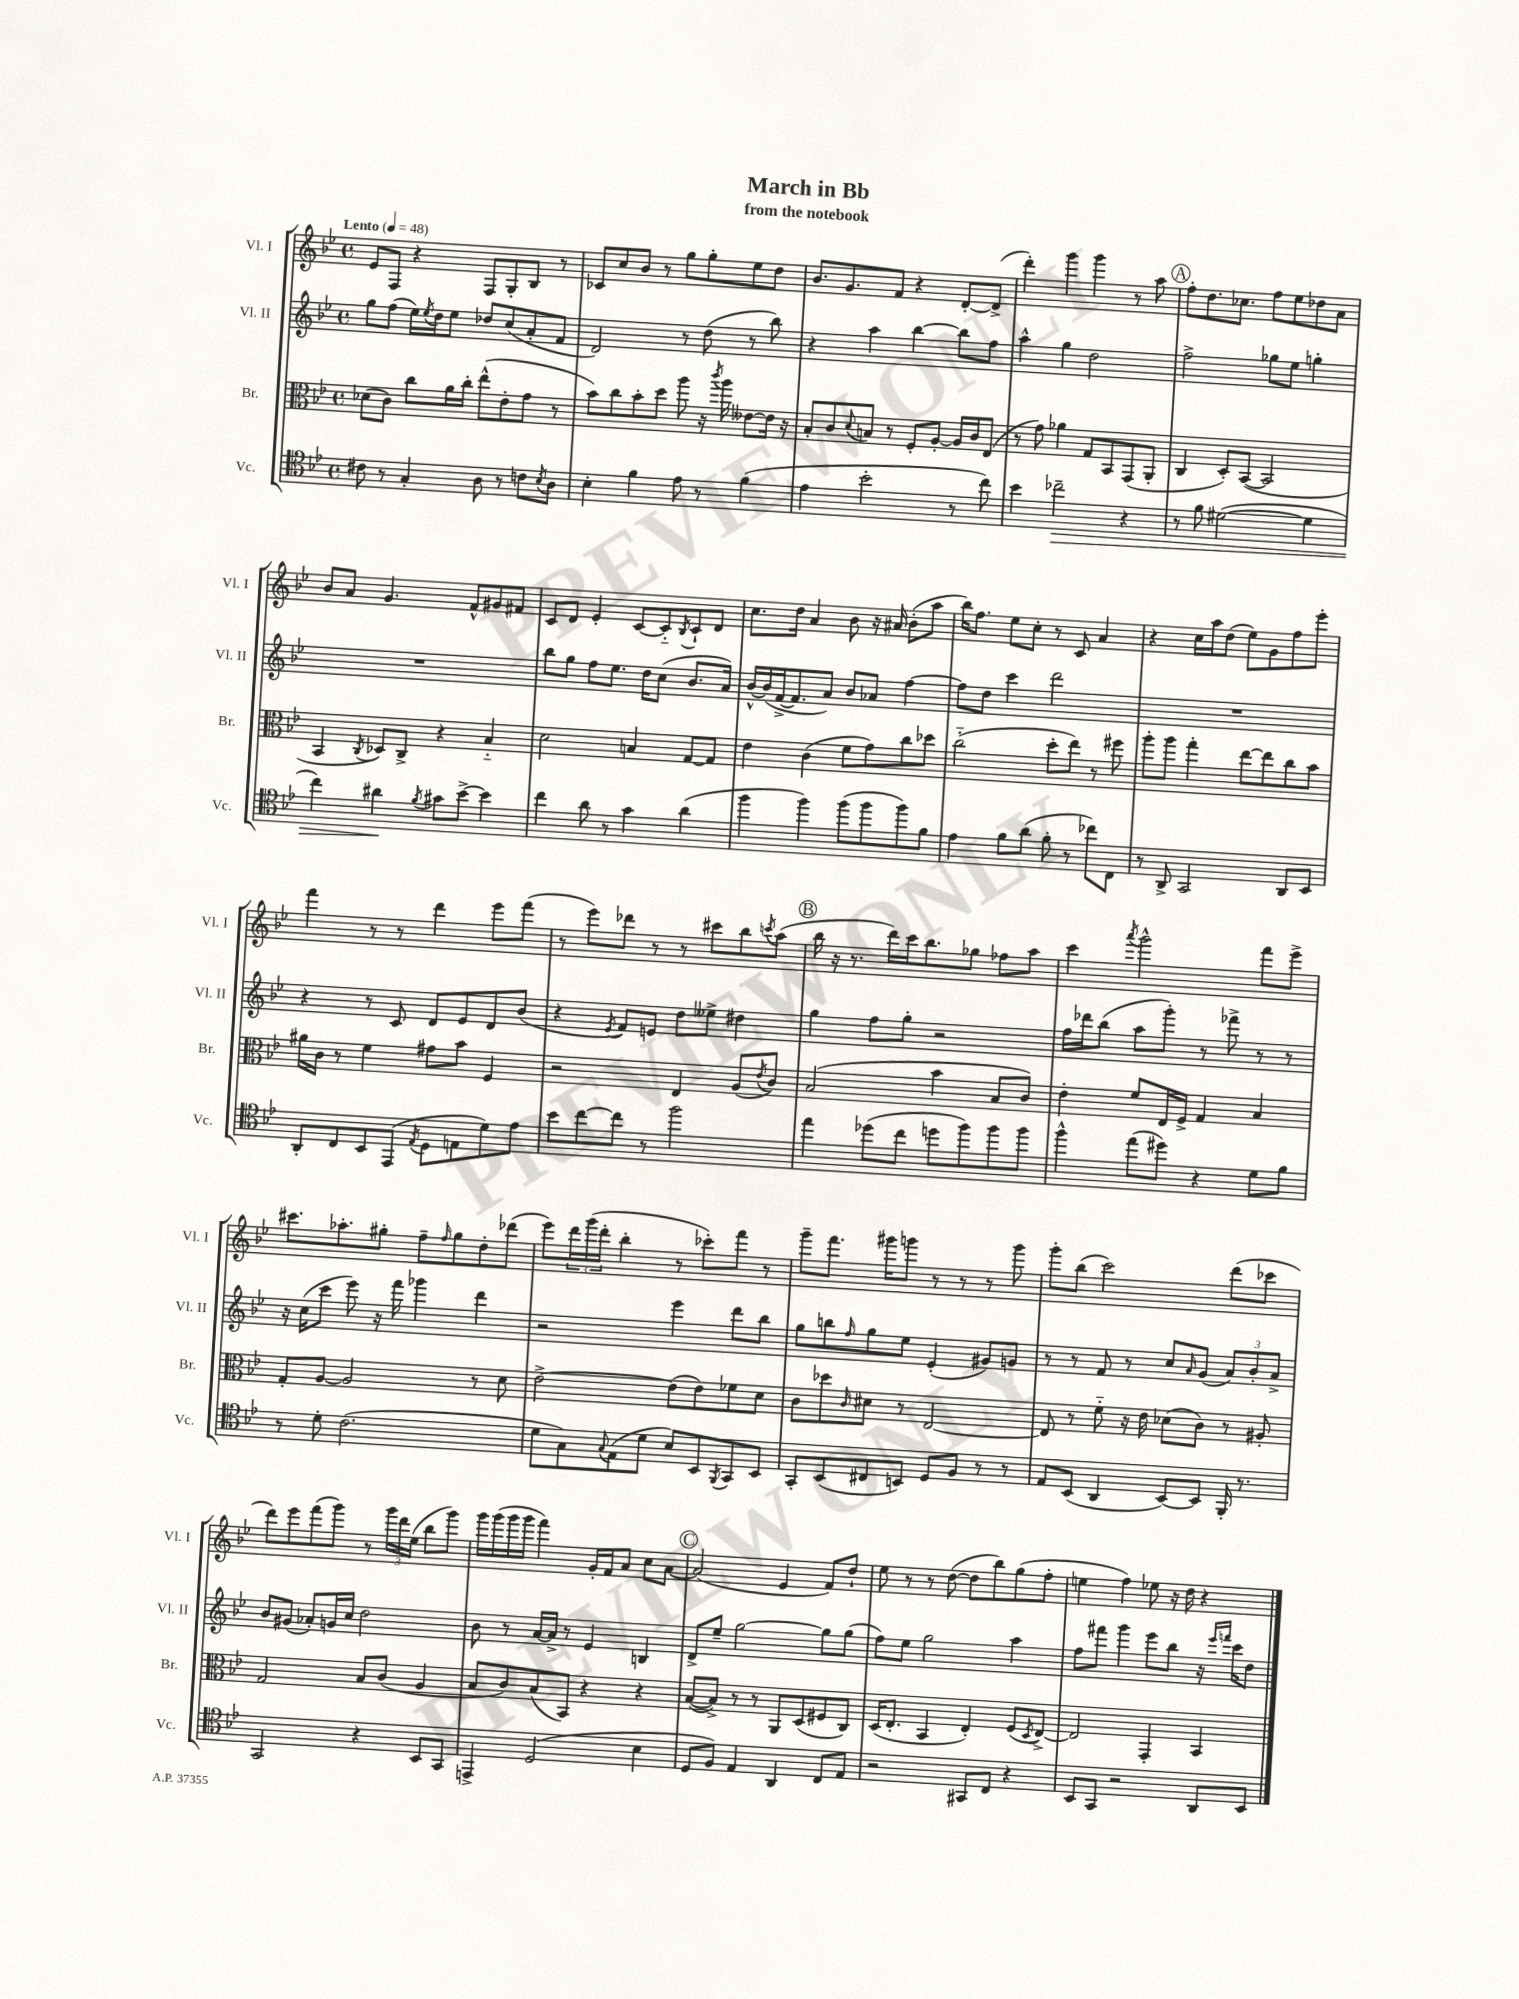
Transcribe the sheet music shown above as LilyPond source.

\header { title = "March in Bb" subtitle = "from the notebook" }
<<
\new StaffGroup <<
\new Staff = "s0" \with { instrumentName = "Vl. I" shortInstrumentName = "Vl. I" } {
    \clef treble \key bes \major \defaultTimeSignature \time 4/4 \tempo "Lento" 4 = 48
    ees'8 f8 r4 f8 g8-. bes8 r8 |
    ces'8 c''8 bes'8 r8 g''8 g''8-. ees''8 d''8 |
    bes'8. g'8. f'8 r4 d'8~-. d'8->( |
    d'''4-.) g'''4 g'''4 r8 a''8 |
    \mark \markup { \circle "A" } f''8-. d''8. ces''8. f''8 ees''8 des''8 a'8 |
    bes'8 a'8 g'4. f'8-^ gis'8 fis'8 |
    c'8 d'8 ees'4-. c'8~ c'8-_ \acciaccatura { bes8 } c'8-! d'8 |
    c''8. d''16 a'4 bes'8 r16 ais'16 bes'8-.( a''8 |
    bes''16) f''8. ees''8 c''8-. r8 c'8 a'4 |
    r4 c''16 a''16 d''8( ees''8) g'8 f''8 ees'''8-. |
    f'''4 r8 r8 d'''4 ees'''8 f'''8( |
    r8 ees'''8) des'''8 r8 r8 cis'''8 bes''8 \acciaccatura { c'''8 } a''8( |
    \mark \markup { \circle "B" } bes''16 r16 r8. d'''16) c'''16 bes''8. ges''8 fes''8 a''8 |
    c'''4 \acciaccatura { a'''8 } g'''2-^ f'''8 ees'''8-> |
    cis'''8. aes''8.-. gis''8-. f''8-- \grace { f''16 } gis''8 d''8-. des'''8( |
    ees'''8) \tuplet 3/2 { d'''16 g'''16( d'''16-. } bes''4-. r8 ces'''8-.) f'''8 r8 |
    g'''8-- f'''8. gis'''16 g'''8 r8 r8 r8 g'''8 |
    g'''8-. bes''8( c'''2) d'''8( ces'''8 |
    d'''8) ees'''8 f'''8( g'''8) r8 \tuplet 3/2 { g'''16 d'''16 ees''16( } bes''8 g'''8) |
    g'''16 g'''16( g'''16 g'''16 f'''4) g'16-. f'16 a'8 c''8 a'8~ |
    \mark \markup { \circle "C" } a'2( ees'4 f'8) d''8-! |
    ees''8 r8 r8 d''8~( d''8 bes''8) g''8( f''8-. |
    e''4 f''4) ees''8 r16 d''16 r4 \bar "|." |
}
\new Staff = "s1" \with { instrumentName = "Vl. II" shortInstrumentName = "Vl. II" } {
    \clef treble \key bes \major \defaultTimeSignature \time 4/4
    g''8 f''8( ees''16) \acciaccatura { ees''8 } d''16 ees''8 des''8 c''8( a'8-. f'8 |
    d'2) r8 d''8( r8 bes''8) |
    r4 a''4 bes''4~ bes''8 f''8 |
    a''4-^ g''4 d''2 |
    \mark \markup { \circle "A" } f''2-> ges''8 ees''8 g''4-. |
    R1 |
    bes''8 g''8 f''8 ees''8. d''16 c''8( bes'8. a'16) |
    bes'16~-^ bes'16( f'16~-> f'8. a'8) bes'8 aes'8 f''4~ |
    f''8 d''8 c'''4 d'''2 |
    R1 |
    r4 r8 c'8 d'8 ees'8 d'8 bes'8( |
    r4 \acciaccatura { ees'8 } f'8) e'8 d''8 eeses''8-> dis''4 |
    \mark \markup { \circle "B" } g''4 f''8 g''8-. r2 |
    f''16 des'''16 bes''8( a''8 g'''8-.) r8 fes'''8-> r8 r8 |
    r16 c''16( c'''8 ees'''8) r16 f'''16 ges'''4 d'''4 |
    r2 ees'''4 d'''8 bes''8 |
    g''8 b''8 \grace { f''16 } g''8 ees''8 ees'4-.( gis'8) g'8 |
    r8 r8 f'8 r8 c''8 \grace { a'16 } g'8( \tuplet 3/2 { a'8) bes'8-. a'8-> } |
    bes'8 gis'8( aes'8-.) g'16 c''16 d''2 |
    bes'8 r8 a'16~ a'16-> r8 ees'4 b4 |
    \mark \markup { \circle "C" } d'8-> ees''8-- g''2~ g''8 g''8( |
    f''8) ees''8 g''2 a''4 |
    f''8 fis'''8 g'''4 ees'''8 bes''8 r16 \grace { ees'''16 f'''16 } c'''16 d''8 \bar "|." |
}
\new Staff = "s2" \with { instrumentName = "Br." shortInstrumentName = "Br." } {
    \clef alto \key bes \major \defaultTimeSignature \time 4/4
    des'8( c'8) c''8 a'16 c''16-. ees''8-^( ees'8-. g'8 r8 |
    bes'8) c''8 bes'8-. d''8 a''8 r16 \acciaccatura { c'''8 } a''16 eeses'8~ eeses'16 r16 |
    bes8-. c'8 \appoggiatura { d'8 } b8 r8 f8-. a8~-. a16 c'16 ees8( |
    r8 g'8) aes'4 g8 bes,8 g,8( a,8-. |
    \mark \markup { \circle "A" } c4 d8-.) bes,8~( bes,2 |
    bes,4 \acciaccatura { c8 } des8) c8-> r4 bes4-_ |
    d'2 b4 g8~ g8 |
    ees'4 c'4( f'8 g'8) c''8 des''8 |
    c''2-_( d''8-. ees''8) r8 fis''8 |
    a''8-. a''8 g''4-. ees''8~ ees''8 c''8 bes'8 |
    ais'16 c'16 r8 f'4 gis'8 bes'8 f4 |
    r2 ees4 a8( \acciaccatura { ees'8 } c'8) |
    \mark \markup { \circle "B" } bes2( bes'4 bes8 c'8) |
    ees'4-. f'8 ees16 f16-> g4 bes4 |
    g8-. a8~ a2 r8 d'8 |
    ees'2~-> ees'8( ees'8) fes'8 d'8 |
    c'8 des''8 \grace { c'16 } dis'8 r8 ees2~ |
    ees8 r8 f'8-_ r16 ees'16 des'8( c'8) r8 ais8-. |
    g2 bes8 c'8( a4 |
    bes8 c'8) bes8( bes,8) r4 r4 |
    \mark \markup { \circle "C" } bes8~( bes8->) r8 r8 a,8 d8( fis8 c8) |
    d16( ees8.-. bes,4 ees4-.) f8( \acciaccatura { d8 } ees8~->) |
    ees2 g,4-. bes,4 \bar "|." |
}
\new Staff = "s3" \with { instrumentName = "Vc." shortInstrumentName = "Vc." } {
    \clef tenor \key bes \major \defaultTimeSignature \time 4/4
    cis'8 r8 g4-. a8 r8 c'8 \acciaccatura { bes8 } a8 |
    bes4-. f'4 ees'8 r8 f'4( |
    ees'4 bes'2-. r8 c''8) |
    bes'4 ces''2--\> r4 |
    \mark \markup { \circle "A" } r8 f'8 dis'2~( dis'4 |
    c''4) ais'4\! \acciaccatura { f'8 } gis'8 bes'8~-> bes'4 |
    c''4 a'8 r8 g'4 a'4( |
    f''4 f''4) f''8( f''8 f''8) f'8 |
    ees'4 f'8 a'8( f'8-. r8 ces''8) c8 |
    r8 a,8-> g,2 a,8 bes,8 |
    a,8-. c8 bes,8 ees,8( \acciaccatura { ees8 } d8 e8 d'8) ees'8 |
    bes'8 c''8~ c''8 r8 f''2 |
    \mark \markup { \circle "B" } ees''4 des''8( c''8 d''8 f''8) f''8 f''8 |
    f''4-^ ees''8( dis''8) r4 d'8 f'8 |
    r8 d'8-. c'2.( |
    d'8 g8) \appoggiatura { g8 } ees8( d'8 bes8) bes,8 \acciaccatura { f,8 } g,8 bes,8 |
    g,8-. bes,8( cis8 b,8) d8 f8 r8 r8 |
    ees8 bes,8( a,4 bes,8~) bes,8 f,16-. r8. |
    g,2 r4 bes,8 g,8 |
    e,4-> d2( bes4 |
    \mark \markup { \circle "C" } d8 f8) ees4 a,4 c8 ees8 |
    r2 gis,8 c8 r4 |
    bes,8 g,8 r2 a,8 bes,8 \bar "|." |
}
>>
>>
\layout { \context { \Score \remove "Bar_number_engraver" } }
